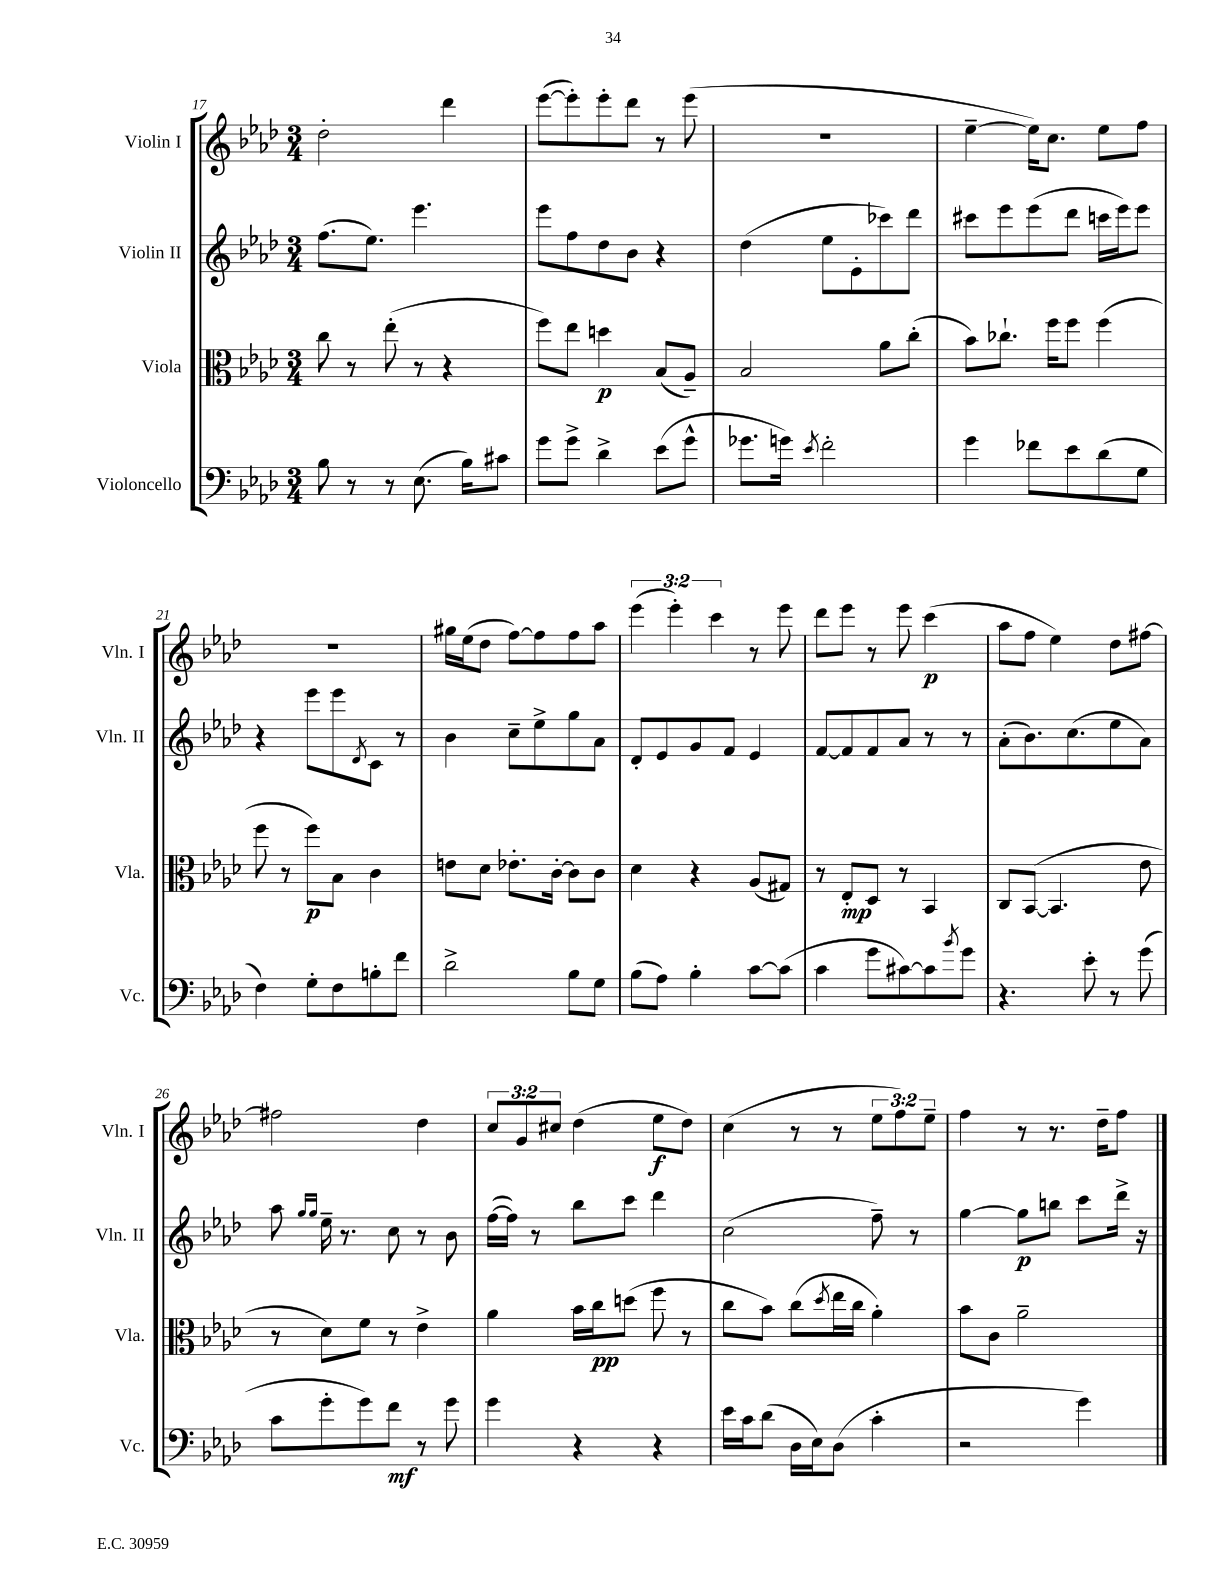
<<
\new StaffGroup <<
\new Staff = "s0" \with { instrumentName = "Violin I" shortInstrumentName = "Vln. I" } {
    \clef treble \key aes \major \numericTimeSignature \time 3/4 \override Staff.TupletNumber.text = #tuplet-number::calc-fraction-text
    des''2-. des'''4 |
    ees'''8~( ees'''8-.) ees'''8-. des'''8 r8 ees'''8( |
    R2. |
    ees''4~-- ees''16) c''8. ees''8 f''8 |
    R2. |
    gis''16 ees''16( des''8 f''8~) f''8 f''8 aes''8 |
    \tuplet 3/2 { ees'''4( ees'''4-.) c'''4 } r8 ees'''8 |
    des'''8 ees'''8 r8 ees'''8 c'''4\p( |
    aes''8 f''8 ees''4) des''8 fis''8~ |
    fis''2 des''4 |
    \tuplet 3/2 { c''8 g'8 cis''8 } des''4( ees''8\f des''8) |
    c''4( r8 r8 \tuplet 3/2 { ees''8 f''8) ees''8-- } |
    f''4 r8 r8. des''16-- f''8 \bar "|." |
}
\new Staff = "s1" \with { instrumentName = "Violin II" shortInstrumentName = "Vln. II" } {
    \clef treble \key aes \major \numericTimeSignature \time 3/4
    f''8.( ees''8.) ees'''4. |
    ees'''8 f''8 des''8 bes'8 r4 |
    des''4( ees''8 ees'8-. ces'''8) des'''8 |
    cis'''8 ees'''8 ees'''8( des'''8 c'''16 ees'''16) ees'''8 |
    r4 ees'''8 ees'''8 \acciaccatura { des'8 } c'8 r8 |
    bes'4 c''8-- ees''8-> g''8 aes'8 |
    des'8-. ees'8 g'8 f'8 ees'4 |
    f'8~ f'8 f'8 aes'8 r8 r8 |
    aes'8-.( bes'8.) c''8.( ees''8 aes'8) |
    aes''8 \grace { g''16 g''16 } ees''16-- r8. c''8 r8 bes'8 |
    f''16~( f''16) r8 bes''8 c'''8 des'''4 |
    c''2( f''8--) r8 |
    g''4~ g''8\p b''8 c'''8 des'''16-> r16 \bar "|." |
}
\new Staff = "s2" \with { instrumentName = "Viola" shortInstrumentName = "Vla." } {
    \clef alto \key aes \major \numericTimeSignature \time 3/4
    c''8 r8 ees''8-.( r8 r4 |
    f''8) ees''8 d''4\p bes8( aes8--) |
    bes2 aes'8 c''8-.( |
    bes'8) ces''8.-! f''16 f''8 f''4( |
    f''8 r8 f''8\p) bes8 c'4 |
    e'8 des'8 ees'8.-. c'16~-. c'8 c'8 |
    des'4 r4 aes8( gis8) |
    r8 ees8-.\mp des8 r8 bes,4 |
    c8 bes,8~( bes,4. ees'8 |
    r8 des'8) f'8 r8 ees'4-> |
    aes'4 bes'16 c''16\pp d''8( f''8 r8 |
    c''8 bes'8) c''8( \acciaccatura { des''8 } ees''16 c''16 aes'4-.) |
    bes'8 c'8 aes'2-- \bar "|." |
}
\new Staff = "s3" \with { instrumentName = "Violoncello" shortInstrumentName = "Vc." } {
    \clef bass \key aes \major \numericTimeSignature \time 3/4
    bes8 r8 r8 ees8.( bes16) cis'8 |
    g'8 g'8-> des'4-> ees'8( g'8-^ |
    ges'8. g'16) \acciaccatura { ees'8 } f'2-. |
    g'4 fes'8 ees'8 des'8( g8 |
    f4) g8-. f8 b8-. f'8 |
    des'2-> bes8 g8 |
    bes8( aes8) bes4-. c'8~ c'8( |
    c'4 g'8 cis'8~) cis'8 \acciaccatura { bes'8 } g'8 |
    r4. ees'8-. r8 g'8( |
    c'8 g'8-. g'8) f'8\mf r8 g'8 |
    g'4 r4 r4 |
    ees'16 c'16 des'8( des16 ees16) des8( c'4-. |
    r2 g'4) \bar "|." |
}
>>
>>
\layout { \context { \Score currentBarNumber = #17 } }
